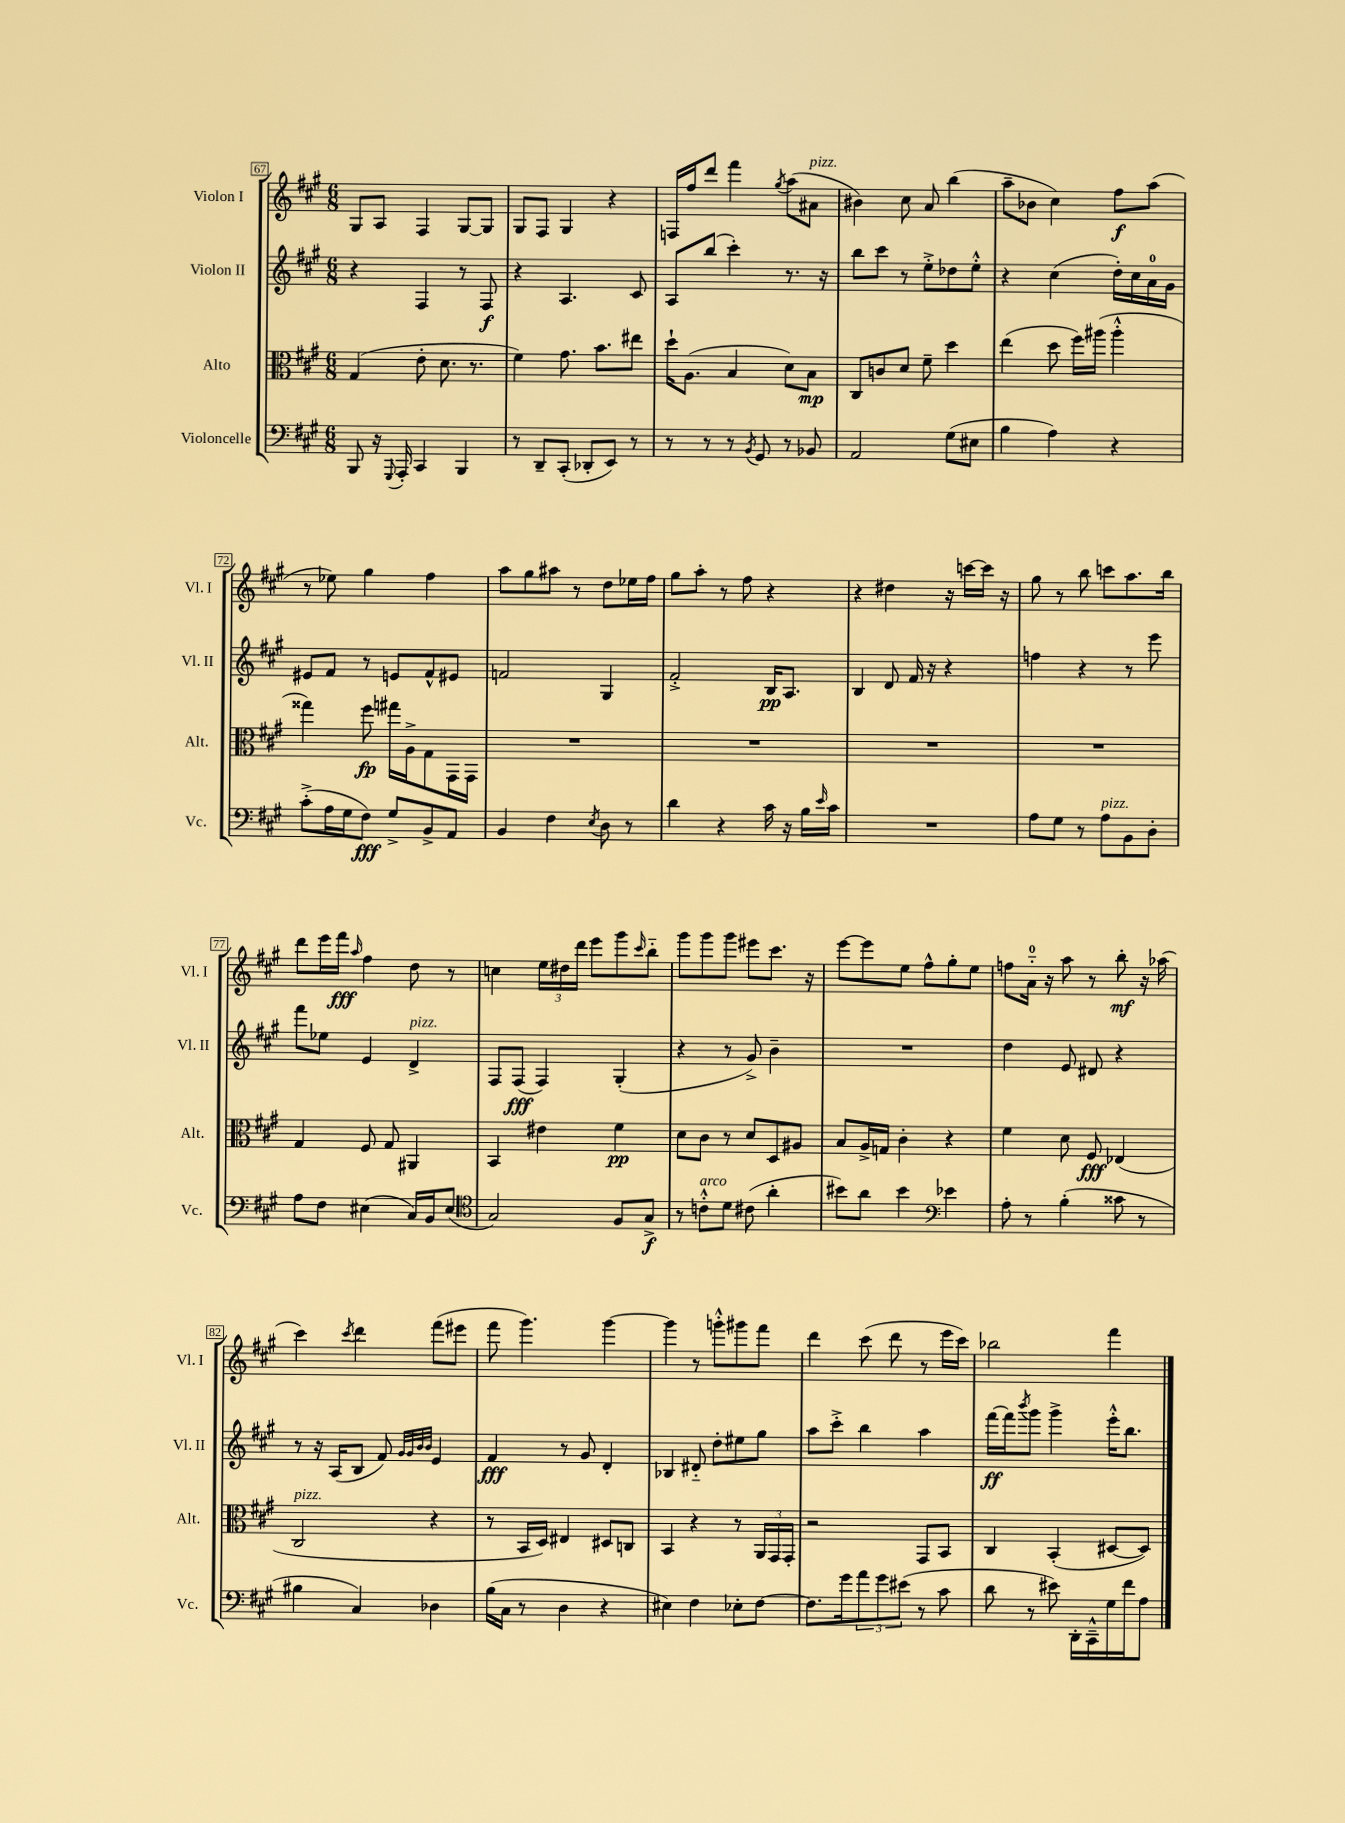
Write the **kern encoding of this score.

**kern	**dynam	**kern	**dynam	**kern	**dynam	**kern	**dynam
*part4	*part4	*part3	*part3	*part2	*part2	*part1	*part1
*staff4	*staff4	*staff3	*staff3	*staff2	*staff2	*staff1	*staff1
*I"Violoncelle	*	*I"Alto	*	*I"Violon II	*	*I"Violon I	*
*I'Vc.	*	*I'Alt.	*	*I'Vl. II	*	*I'Vl. I	*
*clefF4	*	*clefC3	*	*clefG2	*	*clefG2	*
*k[f#c#g#]	*	*k[f#c#g#]	*	*k[f#c#g#]	*	*k[f#c#g#]	*
*M6/8	*	*M6/8	*	*M6/8	*	*M6/8	*
=67	=67	=67	=67	=67	=67	=67	=67
8BBB/	.	(4G#/	.	4r	.	8G#/L	.
16r	.	.	.	.	.	8A/J	.
8qqGGG#/	.	.	.	.	.	.	.
16AAA'/	.	.	.	.	.	.	.
4CC#/	.	8e'\	.	4F#/	.	4F#/	.
.	.	8.d\	.	.	.	.	.
4BBB/	.	.	.	8r	.	[8G#/L	.
.	.	8.r	.	.	.	.	.
.	.	.	.	8F#/	f	8G#/J]	.
=68	=68	=68	=68	=68	=68	=68	=68
8r	.	4f#\)	.	4r	.	8G#/L	.
8DD~/L	.	.	.	.	.	8F#/J	.
(8CC#'/J	.	8.g#\	.	4.A/	.	4G#/	.
8DD-X'/L	.	.	.	.	.	.	.
.	.	8.b\L	.	.	.	.	.
8EE/J)	.	.	.	.	.	4r	.
8r	.	8ee#X\J	.	8c#/	.	.	.
=69	=69	=69	=69	=69	=69	=69	=69
8r	.	16dd`\KL	.	8A/L	.	16Fn/LL	.
.	.	(8.A\J	.	.	.	16ff#/J	.
8r	.	.	.	(8bb/J	.	8ddd/J	.
8r	.	4B/	.	4ccc#'\)	.	4fff#\	.
8qBB/	.	.	.	.	.	.	.
8GG#/	.	.	.	.	.	.	.
.	.	.	.	.	.	8qgg#/	.
8r	.	8d\L)	.	8.r	.	(8aa\L	.
!	!	!	!	!	!	!LO:TX:a:i:t=pizz.	!
8BB-X/	.	8B\J	mp	.	.	8a#X\J	.
.	.	.	.	16r	.	.	.
=70	=70	=70	=70	=70	=70	=70	=70
2AA/	.	8C#/L	.	8bb\L	.	4b#X\)	.
.	.	8cn/	.	8ccc#\J	.	.	.
.	.	8d/J	.	8r	.	8cc#\	.
.	.	8f#~\	.	8ee'^\L	.	8a/	.
(8G#\L	.	4dd\	.	8dd-X\	.	(4bb\	.
8E#X\J	.	.	.	8ee'^^\J	.	.	.
=71	=71	=71	=71	=71	=71	=71	=71
4B\	.	(4ee\	.	4r	.	8aa~\L	.
.	.	.	.	.	.	8b-X\J	.
4A\)	.	8dd\	.	(4cc#\	.	4cc#\)	.
.	.	16ff#\LL)	.	.	.	.	.
.	.	(16aa#X\JJ	.	.	.	.	.
4r	.	4aa#'^^\	.	16dd'\LL)	.	8ff#\L	f
.	.	.	.	16cc#\	.	.	.
.	.	.	.	16a\	.	(8aa\J	.
.	.	.	.	16g#\JJ	.	.	.
!!LO:LB:g=z
=72	=72	=72	=72	=72	=72	=72	=72
(8c#'^\L	.	4gg##X\)	.	8e#X/L	.	8r	.
16A\L	.	.	.	8f#/J	.	8ee-X\)	.
16G#\J	.	.	.	.	.	.	.
8F#\J)	fff	8ff#\	fp	8r	.	4gg#\	.
8G#^/L	.	16gg#X\LL	.	8en/L	.	.	.
.	.	16A^\J	.	.	.	.	.
8BB^/	.	8G#\	.	8f#^^/	.	4ff#\	.
8AA/J	.	16GG#\L	.	8e#X/J	.	.	.
.	.	16GG#\JJ	.	.	.	.	.
=73	=73	=73	=73	=73	=73	=73	=73
4BB/	.	2.r	.	2fn/	.	8aa\L	.
.	.	.	.	.	.	8gg#\	.
4F#\	.	.	.	.	.	8aa#X\J	.
.	.	.	.	.	.	8r	.
8qE/	.	.	.	.	.	.	.
8D\	.	.	.	4G#/	.	8dd\L	.
8r	.	.	.	.	.	16ee-X\L	.
.	.	.	.	.	.	16ff#\JJ	.
=74	=74	=74	=74	=74	=74	=74	=74
4d\	.	2.r	.	2f#'^/	.	8gg#\L	.
.	.	.	.	.	.	8aa'\J	.
4r	.	.	.	.	.	8r	.
.	.	.	.	.	.	8ff#\	.
16c#\	.	.	.	16B/KL	pp	4r	.
16r	.	.	.	8.A/J	.	.	.
16B\LL	.	.	.	.	.	.	.
16qqe/	.	.	.	.	.	.	.
16c#\JJ	.	.	.	.	.	.	.
=75	=75	=75	=75	=75	=75	=75	=75
2.r	.	2.r	.	4B/	.	4r	.
.	.	.	.	8d/	.	4dd#X\	.
.	.	.	.	16f#/	.	.	.
.	.	.	.	16r	.	.	.
.	.	.	.	4r	.	16r	.
.	.	.	.	.	.	[16cccn\LL	.
.	.	.	.	.	.	16ccc\JJ]	.
.	.	.	.	.	.	16r	.
=76	=76	=76	=76	=76	=76	=76	=76
8A\L	.	2.r	.	4ffn\	.	8gg#\	.
8G#\J	.	.	.	.	.	8r	.
8r	.	.	.	4r	.	8bb\	.
!LO:TX:a:i:t=pizz.	!	!	!	!	!	!	!
8A\L	.	.	.	.	.	8cccn\L	.
8BB\	.	.	.	8r	.	8.aa\	.
8D'\J	.	.	.	8eee\	.	.	.
.	.	.	.	.	.	16bb\Jk	.
!!LO:LB:g=z
=77	=77	=77	=77	=77	=77	=77	=77
8A\L	.	4G#/	.	8fff#\L	.	8ddd\L	.
8F#\J	.	.	.	8ee-X\J	.	16eee\L	.
.	.	.	.	.	.	16fff#\JJ	fff
.	.	.	.	.	.	16qqaa/	.
(4E#X\	.	8F#/	.	4e/	.	4ff#\	.
.	.	8G#/	.	.	.	.	.
!	!	!	!	!LO:TX:a:i:t=pizz.	!	!	!
16C#/LL)	.	4AA#X/	.	4d^/	.	8dd\	.
16BB/J	.	.	.	.	.	.	.
(8E#/J	.	.	.	.	.	8r	.
=78	=78	=78	=78	=78	=78	=78	=78
*clefC4	*	*	*	*	*	*	*
2G#/)	.	4BB/	.	8F#/L	.	4ccn\	.
.	.	.	.	(8F#/J	fff	.	.
.	.	4e#X\	.	4F#/)	.	24ee\LL	.
.	.	.	.	.	.	24dd#X\	.
.	.	.	.	.	.	24ddd\JJ	.
.	.	.	.	.	.	8eee\L	.
8F#/L	.	4f#\	pp	(4G#'/	.	8ggg#\	.
.	.	.	.	.	.	16qqccc#/	.
8G#^/J	f	.	.	.	.	8bb\J	.
=79	=79	=79	=79	=79	=79	=79	=79
8r	.	8d\L	.	4r	.	8ggg#\L	.
!LO:TX:a:i:t=arco	!	!	!	!	!	!	!
8cn'^^\L	.	8c#\J	.	.	.	8ggg#\	.
8d\J	.	8r	.	8r	.	8ggg#\J	.
(8c#X\	.	8d/L	.	8g#^/)	.	8eee#X\L	.
4a'\	.	8D/	.	4b~\	.	8.ccc#\J	.
.	.	8A#X/J	.	.	.	.	.
.	.	.	.	.	.	16r	.
=80	=80	=80	=80	=80	=80	=80	=80
8b#X\L)	.	8B/L	.	2.r	.	[8eee\L	.
8a\J	.	16A^/L	.	.	.	8eee\]	.
.	.	16Gn/JJ	.	.	.	.	.
4b#\	.	4c#'\	.	.	.	8ee\J	.
.	.	.	.	.	.	8ff#^^\L	.
*clefF4	*	*	*	*	*	*	*
4e-X\	.	4r	.	.	.	8gg#'\	.
.	.	.	.	.	.	8ee\J	.
=81	=81	=81	=81	=81	=81	=81	=81
8A'\	.	4f#\	.	4dd\	.	8ffn\L	.
8r	.	.	.	.	.	16a\Jk	.
.	.	.	.	.	.	16r	.
(4B'\	.	8d\	.	8e/	.	8aa\	.
.	.	8F#/	fff	8d#X/	.	8r	.
8c##X\	.	(4E-X/	.	4r	.	8bb'\	mf
8r	.	.	.	.	.	16r	.
.	.	.	.	.	.	(16aa-X\	.
!!LO:LB:g=z
=82	=82	=82	=82	=82	=82	=82	=82
!	!	!LO:TX:a:i:t=pizz.	!	!	!	!	!
4B#X\	.	2C#/	.	8r	.	4ccc#\)	.
.	.	.	.	16r	.	.	.
.	.	.	.	(16A/KL	.	.	.
.	.	.	.	.	.	8qccc#/	.
4C#/)	.	.	.	8B/J	.	4ddd\	.
.	.	.	.	8f#/)	.	.	.
.	.	.	.	32qqg#/LLL	.	.	.
.	.	.	.	32qqg#/	.	.	.
.	.	.	.	32qqb/	.	.	.
.	.	.	.	32qqb/JJJ	.	.	.
4D-X\	.	4r	.	4e/	.	(8fff#\L	.
.	.	.	.	.	.	8eee#X\J	.
=83	=83	=83	=83	=83	=83	=83	=83
(16B\LL	.	8r	.	4f#/	fff	8fff#\	.
16C#\JJ	.	.	.	.	.	.	.
8r	.	16BB/LL	.	.	.	4.ggg#\)	.
.	.	16D/JJ)	.	.	.	.	.
4D\	.	4E#X/	.	8r	.	.	.
.	.	.	.	8g#/	.	.	.
4r	.	8D#X/L	.	4d'/	.	[4ggg#\	.
.	.	8Cn/J	.	.	.	.	.
=84	=84	=84	=84	=84	=84	=84	=84
4E#X\)	.	4BB/	.	4B-X/	.	4ggg#\]	.
4F#\	.	4r	.	8d#X/	.	8r	.
.	.	.	.	8dd'\L	.	8gggn'^^\L	.
8E-X'\L	.	8r	.	8ee#X\	.	8ggg#X\	.
[8F#\J	.	24AA/LL	.	8gg#\J	.	8fff#\J	.
.	.	24GG#/	.	.	.	.	.
.	.	24GG#'/JJ	.	.	.	.	.
=85	=85	=85	=85	=85	=85	=85	=85
8.F#\L]	.	2r	.	8aa\L	.	4ddd\	.
.	.	.	.	8ccc#'^\J	.	.	.
16g#\k	.	.	.	.	.	.	.
12a\	.	.	.	4bb\	.	(8ccc#\	.
12g#\	.	.	.	.	.	.	.
.	.	.	.	.	.	8ddd\	.
(12e#X\J	.	.	.	.	.	.	.
8r	.	8GG#/L	.	4aa\	.	8r	.
8c#\	.	8BB/J	.	.	.	16eee\LL	.
.	.	.	.	.	.	16ccc#\JJ)	.
=86	=86	=86	=86	=86	=86	=86	=86
8d\	.	4C#/	.	[16fff#\LL	ff	2bb-X\	.
.	.	.	.	16fff#\J]	.	.	.
.	.	.	.	8qbbb/	.	.	.
8r	.	.	.	8ggg#\J	.	.	.
8e#X\)	.	(4BB'/	.	4ggg#^\	.	.	.
16DD'\LL	.	.	.	.	.	.	.
16CC#~^^\	.	.	.	.	.	.	.
16G#\	.	[8D#X/L	.	16eee'^^\KL	.	4fff#\	.
16f#\J	.	.	.	8.bb\J	.	.	.
8A\J	.	8D#/J])	.	.	.	.	.
==	==	==	==	==	==	==	==
*-	*-	*-	*-	*-	*-	*-	*-
